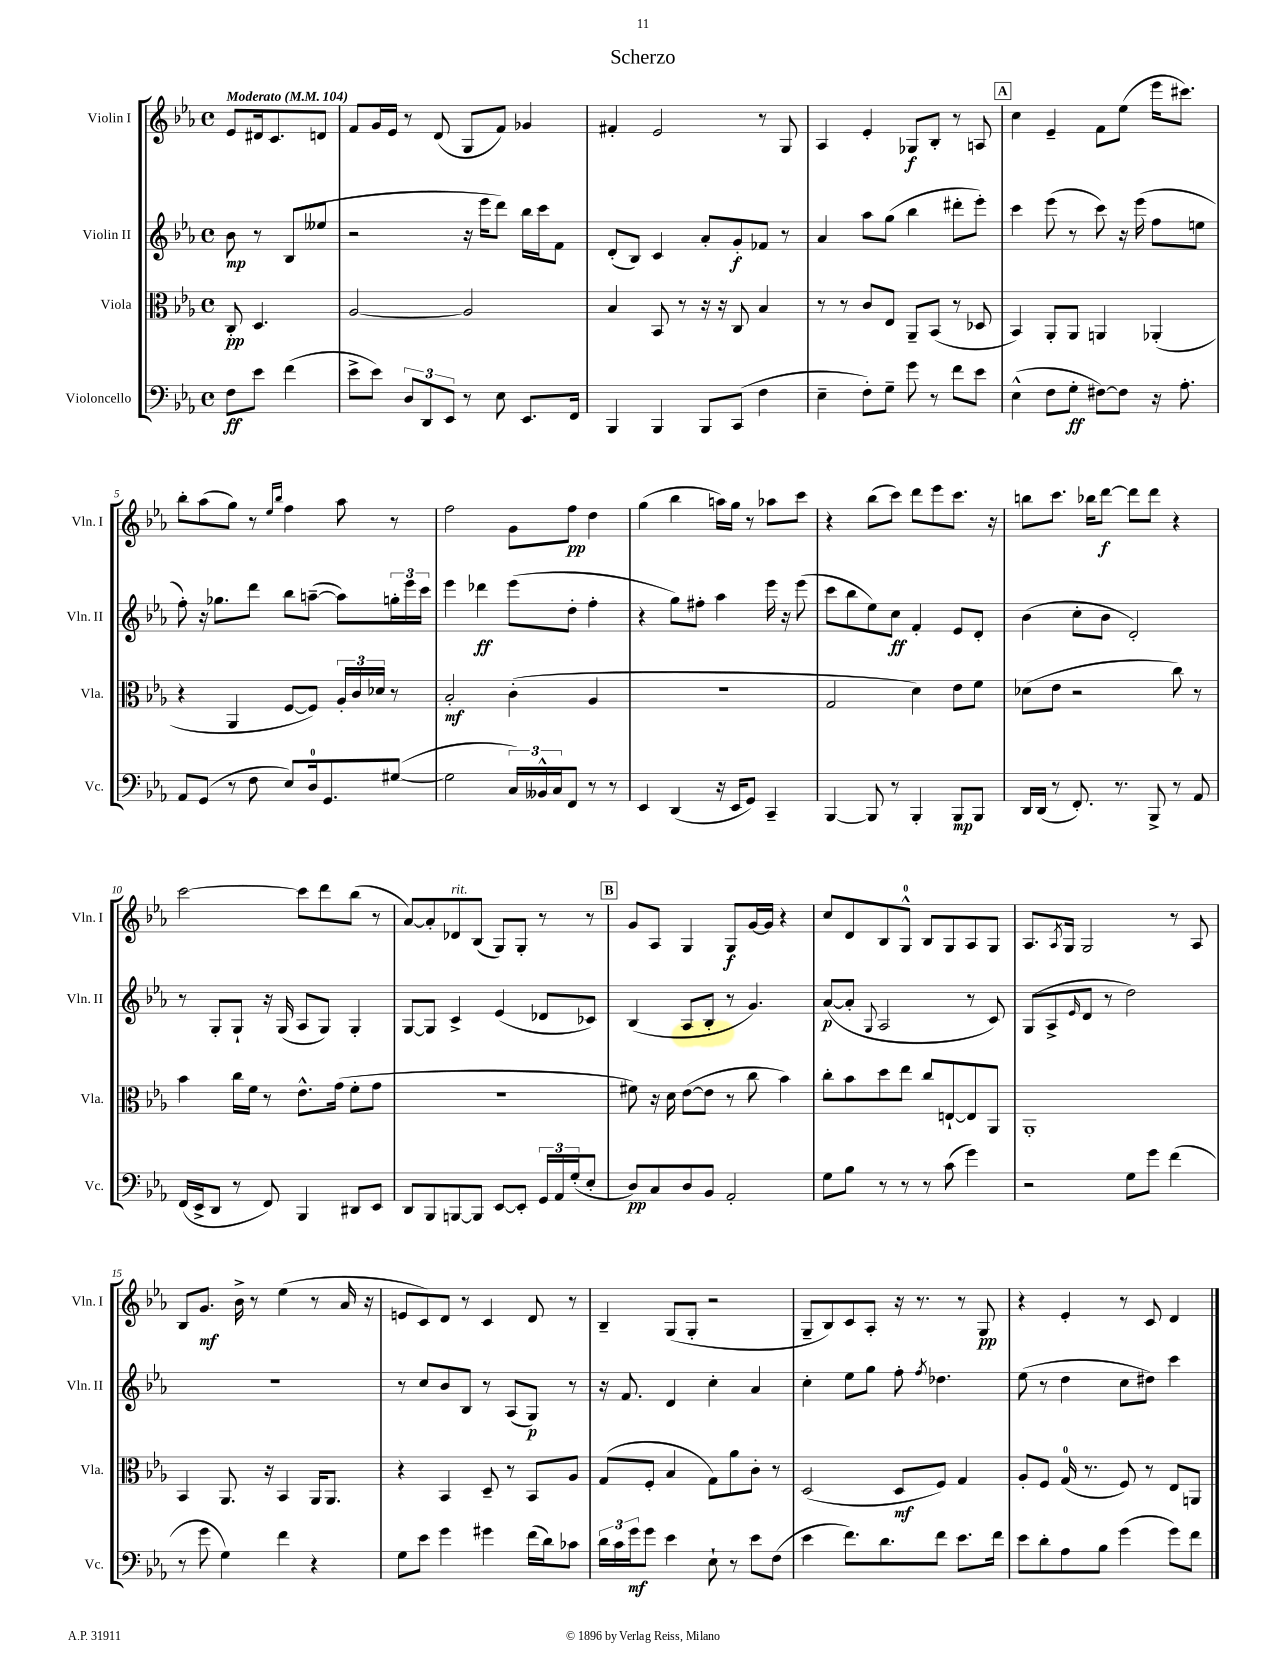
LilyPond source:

\header { title = "Scherzo" }
<<
\new StaffGroup <<
\new Staff = "s0" \with { instrumentName = "Violin I" shortInstrumentName = "Vln. I" } {
    \clef treble \key ees \major \defaultTimeSignature \time 4/4 \partial 2 \tempo "Moderato" 4 = 104
    ees'8 dis'16 c'8. d'8 |
    f'8 g'16 ees'16 r8 d'8( g8 f'8) ges'4 |
    fis'4-. ees'2 r8 g8 |
    aes4 ees'4-. ges8\f bes8-. r8 a8 |
    \mark \markup { \box "A" } c''4 ees'4-- f'8 ees''8( ees'''16 cis'''8.) |
    bes''8-. aes''8( g''8) r8 \grace { ees''16 bes''16 } f''4 aes''8 r8 |
    f''2 g'8 f''8\pp d''4 |
    g''4( bes''4 a''16) g''16 r8 aes''8 c'''8 |
    r4 bes''8( c'''8) d'''8 ees'''8 c'''8. r16 |
    b''8 c'''8. bes''16 d'''8~\f d'''8 d'''8 r4 |
    c'''2~ c'''8 d'''8 bes''8( r8 |
    aes'8~) aes'8-. des'8^\markup { \italic "rit." } bes8( g8) g8-. r8 r8 |
    \mark \markup { \box "B" } g'8 aes8 g4 g8\f g'16~ g'16 r4 |
    c''8 d'8 bes8 g8-0-^ bes8 g8 aes8 g8 |
    aes8. \acciaccatura { aes8 } g16 g2 r8 aes8 |
    bes8 g'8.\mf bes'16-> r8 ees''4( r8 aes'16 r16 |
    e'8 c'8) d'8 r8 c'4 d'8 r8 |
    bes4-- g8( g8-. r2 |
    g8-- bes8) c'8 aes8-. r16 r8. r8 g8\pp |
    r4 ees'4-. r8 c'8 d'4 \bar "|." |
}
\new Staff = "s1" \with { instrumentName = "Violin II" shortInstrumentName = "Vln. II" } {
    \clef treble \key ees \major \defaultTimeSignature \time 4/4 \partial 2
    bes'8\mp r8 bes8( eeses''8 |
    r2 r16 ees'''16 d'''8) bes''16 c'''16 f'8 |
    d'8-.( bes8) c'4 aes'8-. g'8-.\f fes'8 r8 |
    aes'4 aes''8 g''8( bes''4 dis'''8-. ees'''8-.) |
    \mark \markup { \box "A" } c'''4 ees'''8( r8 c'''8) r16 ees'''16( f''8 e''8 |
    f''8-.) r16 ges''8. d'''8 bes''8 a''8~--( a''8) \tuplet 3/2 { g''16-. ees'''16 c'''16 } |
    ees'''4 des'''4\ff ees'''8( d''8-. f''4-. |
    r4 g''8) fis''8-. aes''4 ees'''16 r16 ees'''8( |
    c'''8 bes''8 ees''8) c''8\ff f'4-. ees'8 d'8-. |
    bes'4( c''8-. bes'8 d'2-.) |
    r8 g8-. g8-! r16 g16( aes8 g8) g4-. |
    g8~ g8 c'4-> ees'4( des'8 ces'8) |
    \mark \markup { \box "B" } bes4( aes8 bes8-. r8 g'4.) |
    aes'8~\p( aes'8-. \appoggiatura { g8 } aes2 r8 c'8) |
    g8( aes8-> \grace { ees'16 } d'8 r8 d''2) |
    R1 |
    r8 c''8 bes'8 bes8 r8 aes8( g8\p) r8 |
    r16 f'8. d'4 c''4-. aes'4 |
    c''4-. ees''8 g''8 f''8-. \acciaccatura { f''8 } des''4. |
    ees''8( r8 d''4 c''8 dis''8) c'''4 \bar "|." |
}
\new Staff = "s2" \with { instrumentName = "Viola" shortInstrumentName = "Vla." } {
    \clef alto \key ees \major \defaultTimeSignature \time 4/4 \partial 2
    c8-.\pp d4. |
    aes2~ aes2 |
    bes4 bes,8 r8 r16 r16 c8 bes4 |
    r8 r8 c'8 ees8 aes,8-- bes,8( r8 des8 |
    \mark \markup { \box "A" } bes,4) aes,8-. aes,8 a,4 aes,4-.( |
    r4 aes,4 f8~ f8) \tuplet 3/2 { aes16-. c'16 des'16 } r8 |
    bes2-.\mf c'4-.( aes4 |
    r1 |
    g2 d'4) ees'8 f'8 |
    des'8( ees'8 r2 c''8) r8 |
    bes'4 c''16 f'16 r8 ees'8.-^ g'16( f'8-. g'8 |
    R1 |
    \mark \markup { \box "B" } fis'8) r16 d'16 ees'8~( ees'8 r8 c''8 bes'4) |
    c''8-. bes'8 d''8 ees''8 c''8 e8~-! e8 aes,8 |
    aes,1-. |
    bes,4 aes,8. r16 bes,4 aes,16 aes,8. |
    r4 bes,4 d8-- r8 bes,8 aes8 |
    g8( f8-. bes4 g8) aes'8 c'8-. r8 |
    d2( d8\mf f8) g4 |
    aes8-. f8 g16-0( r8. f8) r8 ees8 a,8 \bar "|." |
}
\new Staff = "s3" \with { instrumentName = "Violoncello" shortInstrumentName = "Vc." } {
    \clef bass \key ees \major \defaultTimeSignature \time 4/4 \partial 2
    f8\ff ees'8 f'4( |
    ees'8-> ees'8) \tuplet 3/2 { d8 d,8 ees,8 } r8 ees8 ees,8. f,16 |
    bes,,4 bes,,4 bes,,8 c,8( f4 |
    ees4-- f8-.) g8-- g'8 r8 f'8 ees'8 |
    \mark \markup { \box "A" } ees4-^( f8 g8-.\ff fis8~) fis8 r16 aes8.-. |
    aes,8 g,8( r8 f8 ees8) d16-0 g,8. gis8~( |
    gis2 \tuplet 3/2 { c16) beses,16-^ c16 } f,8 r8 r8 |
    ees,4 d,4( r16 ees,16 g,8) c,4-- |
    bes,,4~ bes,,8 r8 bes,,4-. bes,,8\mp bes,,8 |
    d,16 d,16( r8 f,8.-.) r8. bes,,8-> r8 aes,8 |
    f,16( ees,16-> d,8 r8 f,8) bes,,4 dis,8 ees,8 |
    d,8 bes,,8 b,,8~ b,,8 ees,8~ ees,8-. \tuplet 3/2 { g,16 aes,16 g16-.( } ees8-. |
    \mark \markup { \box "B" } d8\pp) c8 d8 bes,8 aes,2-. |
    g8 bes8 r8 r8 r8 c'8( g'4) |
    r2 g8 g'8 f'4( |
    r8 g'8 g4) f'4 r4 |
    g8 ees'8 g'4 gis'4 f'16( d'16) ces'8 |
    \tuplet 3/2 { d'16 c'16 g'16\mf } g'8 ees'4 ees8-! r8 ees'8 f8( |
    ees'4 f'8.) d'8. f'8 ees'8. f'16 |
    ees'8 d'8-. aes8 bes8 g'4( g'8) f'8 \bar "|." |
}
>>
>>
